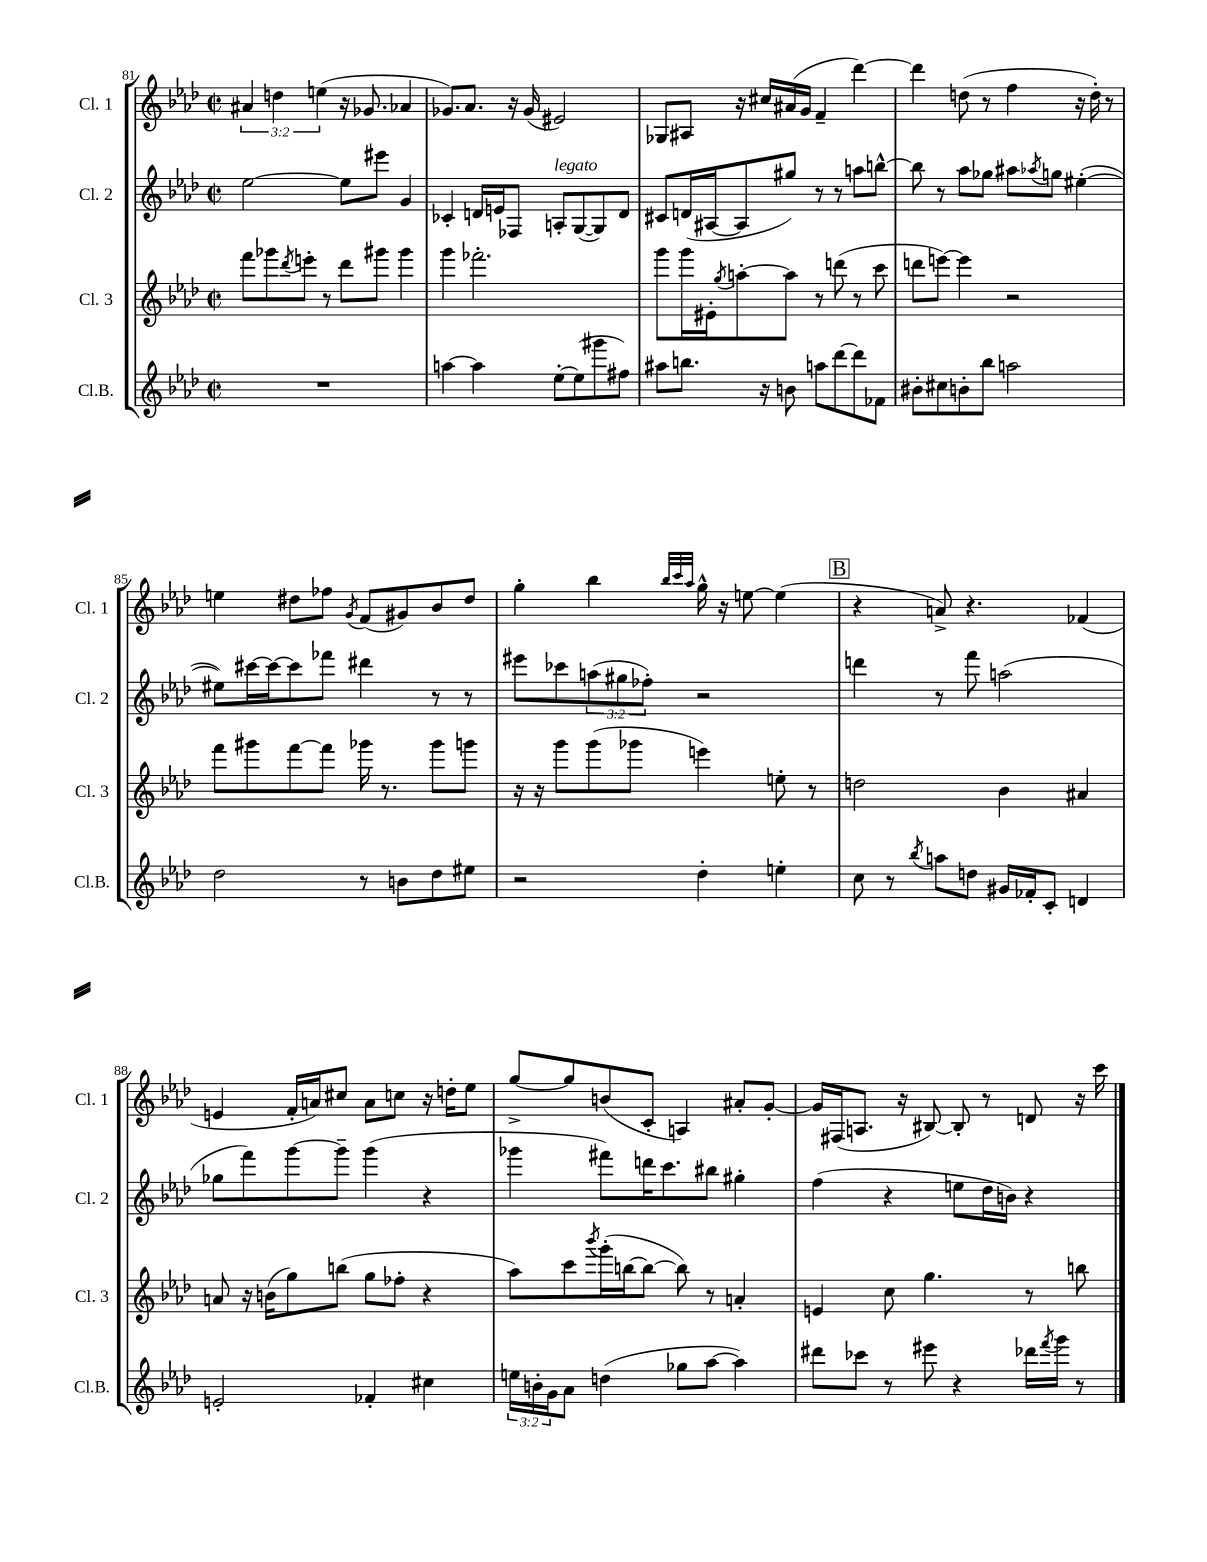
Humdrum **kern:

**kern	**kern	**kern	**kern
*part4	*part3	*part2	*part1
*staff4	*staff3	*staff2	*staff1
*I"Cl.B.	*I"Cl. 3	*I"Cl. 2	*I"Cl. 1
*I'Cl.B.	*I'Cl. 3	*I'Cl. 2	*I'Cl. 1
*clefG2	*clefG2	*clefG2	*clefG2
*k[b-e-a-d-]	*k[b-e-a-d-]	*k[b-e-a-d-]	*k[b-e-a-d-]
*M2/2	*M2/2	*M2/2	*M2/2
*met(c|)	*met(c|)	*met(c|)	*met(c|)
=81	=81	=81	=81
1r	8fff\L	[2ee-\	6a#X/
.	8ggg-X\	.	.
.	.	.	6ddn\
.	8qddd-/	.	.
.	8eeen'\J	.	.
.	.	.	(6een\
.	8r	.	.
.	8ddd-\L	8ee-\L]	16r
.	.	.	8.g-X/
.	8ggg#X\J	8eee#X\J	.
.	4ggg#\	4g/	4a-X/
=82	=82	=82	=82
[4aan\	4ggg\	4c-X'/	8.g-X/L)
.	.	.	8.a-/J
4aa\]	2.fff-X'\	16dn/LL	.
.	.	16en/J	.
.	.	8F-X/J	16r
.	.	.	(16g-/
!	!	!LO:TX:a:i:t=legato	!
[8ee-'\L	.	8An'/L	2e#X/)
(8ee-\]	.	([8G/	.
8ggg#X\	.	8G/])	.
8ff#X\J)	.	8d/J	.
=83	=83	=83	=83
8aa#X\L	8ggg\L	8c#X/L	8G-X/L
8.bbn\J	16ggg\L	(16dn/L	8A#X/J
.	16e#X'\J	[16A#X/J	.
.	8qgg/	.	.
.	[8aan'\	8A#/]	16r
16r	.	.	16cc#X/LL
8bn\	8aa\J]	8gg#X/J)	(16a#X/
.	.	.	16g/JJ
8aan\L	8r	8r	4f~/
[8ddd-\	(8dddn\	8r	.
8ddd-\]	8r	8aan\L	[4ddd-\)
8f-X\J	8ccc\	[8bbn^^\J	.
=84	=84	=84	=84
8b#X'\L	8dddn\L	8bb\]	4ddd-\]
8cc#X\	[8eeen\J)	8r	.
8bn'\	4eee\]	8aa-\L	(8ddn\
8bb-\J	.	8gg-X\J	8r
2aan\	2r	8aa#X\L	4ff\
.	.	8qaa-X/	.
.	.	8ggn\J	.
.	.	([4ee#X'\	16r
.	.	.	16dd'\)
.	.	.	8r
!!LO:LB:g=z
=85	=85	=85	=85
2dd-\	8fff\L	8ee#X\L])	4een\
.	8ggg#X\	[16ccc#X\L	.
.	.	16ccc#\J_	.
.	[8fff\	8ccc#\]	8dd#X\L
.	8fff\J]	8fff-X\J	8ff-X\J
.	.	.	8qg/
8r	16ggg-X\	4ddd#X\	(8f/L
.	8.r	.	.
8bn\L	.	.	8g#X/)
8dd-\	8ggg-\L	8r	8b-/
8ee#X\J	8gggn\J	8r	8dd#/J
=86	=86	=86	=86
2r	16r	8eee#X\L	4gg'\
.	16r	.	.
.	8ggg\L	8ccc-X\	.
.	(8ggg\	(12aan\	4bb-\
.	.	12gg#X\	.
.	8ggg-X\J	.	.
.	.	12ff-X'\J)	.
.	.	.	32qqbb-/LLL
.	.	.	32qqccc/
.	.	.	32qqaa-/JJJ
4dd-'\	4eeen\)	2r	16gg^^\
.	.	.	16r
.	.	.	[8een\
4een'\	8een'\	.	(4ee\]
.	8r	.	.
!!LO:REH:place=s1:t=B
=87	=87	=87	=87
8cc\	2ddn\	4dddn\	4r
8r	.	.	.
8qbb-/	.	.	.
8aan\L	.	8r	8an^/)
8ddn\J	.	8fff\	4.r
16g#X/LL	4b-\	(2aan\	.
16f-X'/J	.	.	.
8c'/J	.	.	.
4dn/	4a#X/	.	(4f-X/
!!LO:LB:g=z
=88	=88	=88	=88
2en'/	8an/	8gg-X\L	4en/
.	16r	8fff\)	.
.	(16bn\KL	.	.
.	8gg\)	[8ggg\	16f'/LL
.	.	.	16an/J)
.	(8bbn\J	8ggg~\J]	8cc#X/J
4f-X'/	8gg\L	(4ggg\	8a\L
.	8ff-X'\J	.	8ccn\J
4cc#X\	4r	4r	16r
.	.	.	16ddn'\KL
.	.	.	8ee-\J
=89	=89	=89	=89
24een\LL	8aa-\L)	4ggg-X\	[8gg^/L
24bn'\	.	.	.
24g\J	.	.	.
8a-\J	8ccc\	.	8gg/]
.	8qbbb-/	.	.
(4ddn\	(16ggg'\L	8fff#X\L)	(8bn/
.	[16bbn\J	.	.
.	8bb\J_	16dddn\K	8c'/J
.	.	8.ccc\	.
8gg-X\L	8bb\])	.	4An/)
[8aa-\J	8r	8bb#X\J	.
4aa-\])	4an'/	4gg#X'\	8a#X'/L
.	.	.	[8g'/J
=90	=90	=90	=90
8ddd#X\L	4en/	(4ff\	16g/LL]
.	.	.	(16F#X/J
8ccc-X\J	.	.	8.An/J
8r	8cc\	4r	.
.	.	.	16r
8eee#X\	4.gg\	.	[8B#X/)
4r	.	8een\L	8B#'/]
.	.	16dd-\L	8r
.	.	16bn\JJ)	.
16ddd-X\LL	8r	4r	8dn/
8qfff/	.	.	.
16ggg\JJ	.	.	.
8r	8bbn\	.	16r
.	.	.	16ccc\
==	==	==	==
*-	*-	*-	*-
